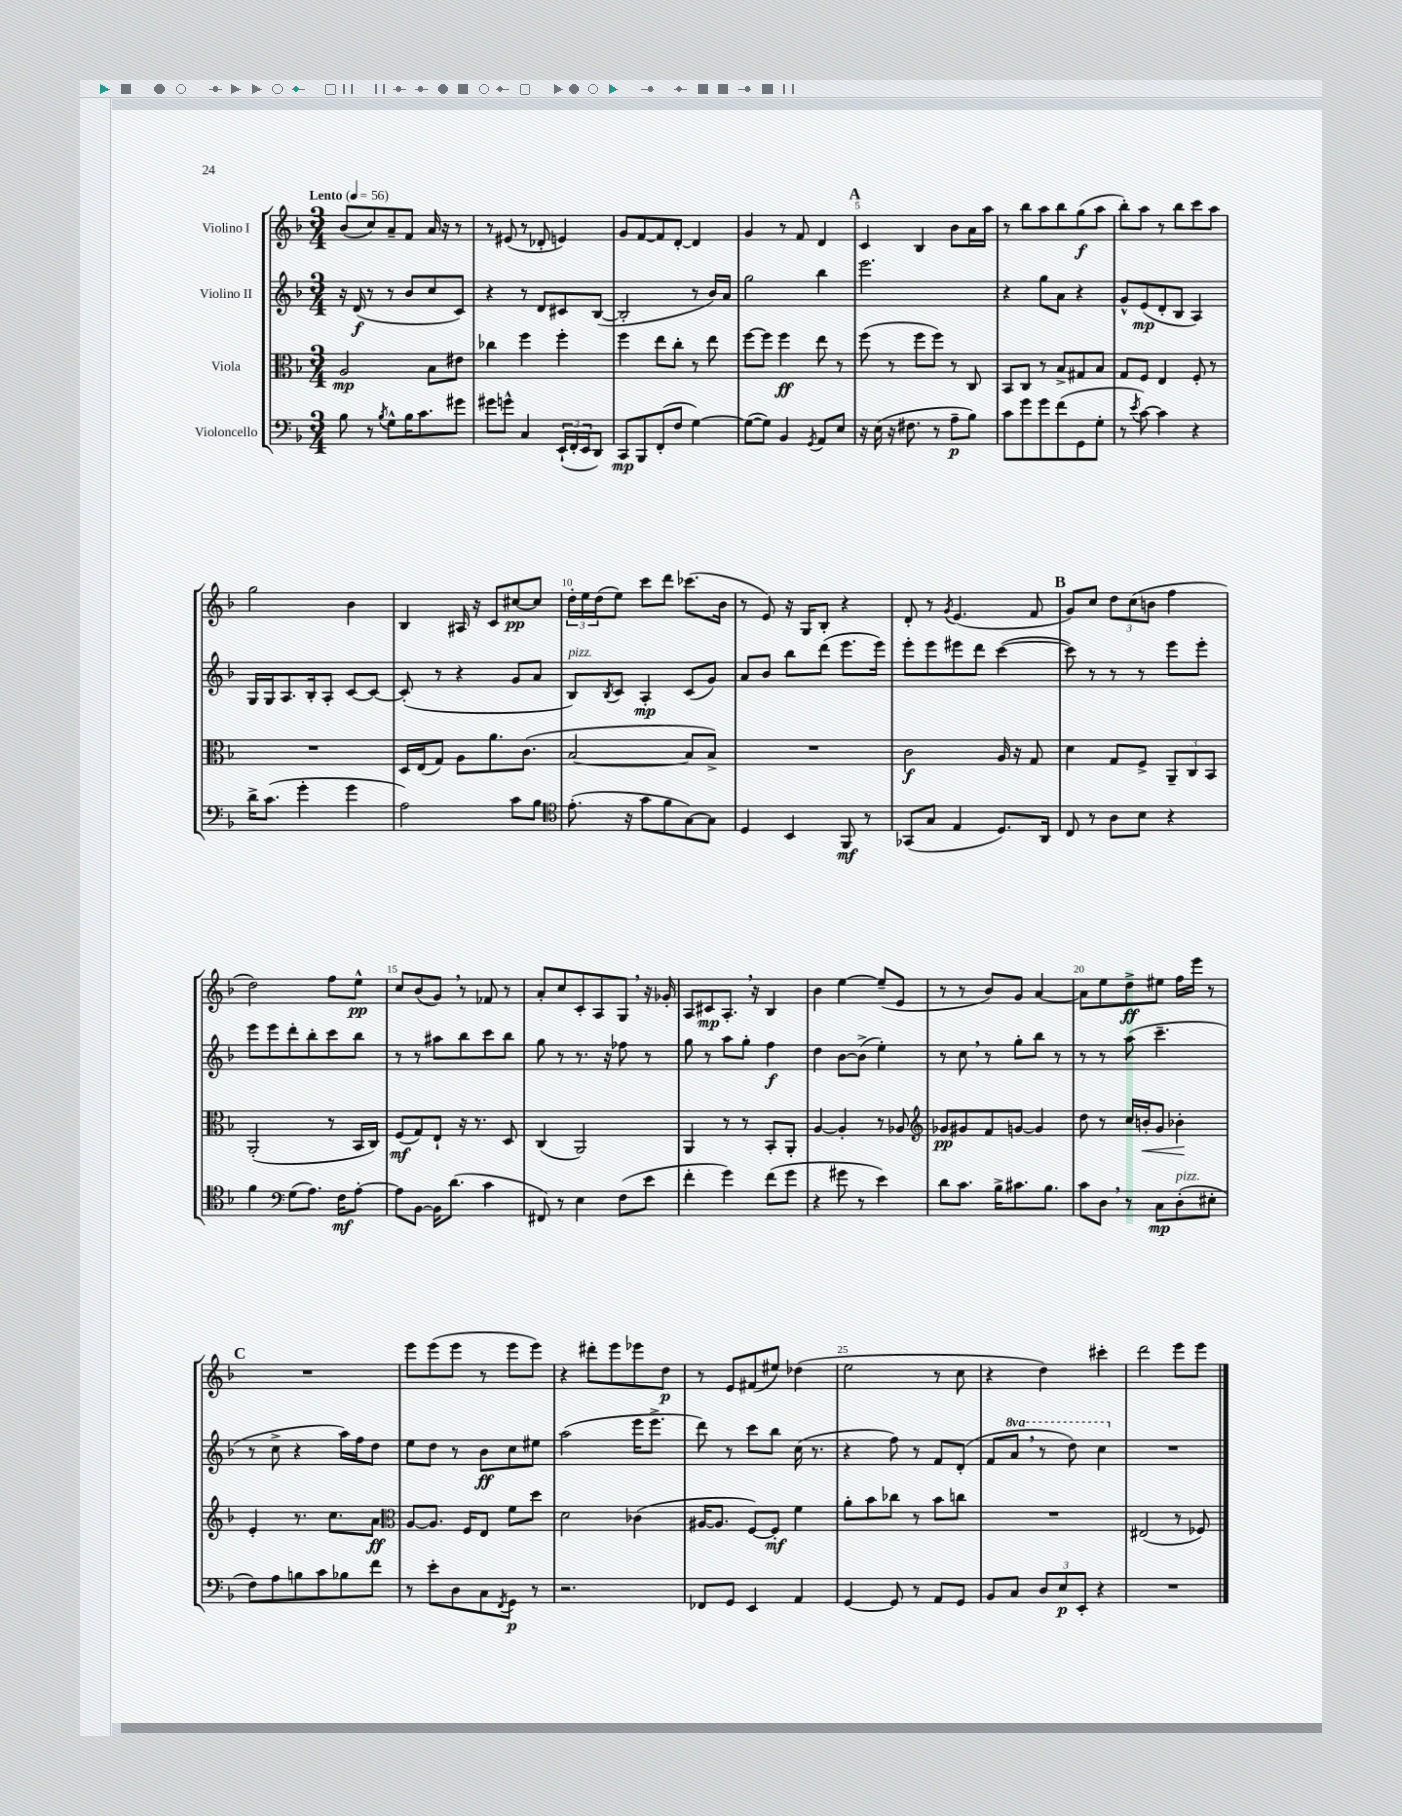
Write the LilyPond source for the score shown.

<<
\new StaffGroup <<
\new Staff = "s0" \with { instrumentName = "Violino I" } {
    \clef treble \key f \major \numericTimeSignature \time 3/4 \tempo "Lento" 4 = 56
    bes'8( c''8) a'8-- f'8 a'16 r16 r8 |
    r8 eis'8( r8 des'8-. e'4) |
    g'8 f'8~ f'8 d'8~-. d'4 |
    g'4 r8 f'8 d'4 |
    \mark \markup { \bold "A" } c'4 bes4 bes'8 a'16 a''16 |
    r8 bes''8 a''8 bes''8 g''8\f( a''8 |
    bes''8-.) a''8 r8 bes''8 c'''8 a''8 |
    g''2 bes'4 |
    bes4 ais16 r16 c'8 cis''8~\pp cis''8 |
    \tuplet 3/2 { d''16-. e''16 d''16( } e''8) c'''8 d'''8 ces'''8.( bes'16 |
    r8 e'8) r16 g16 bes8-. r4 |
    d'8-. r8 \acciaccatura { g'8 } e'4.( f'8 |
    \mark \markup { \bold "B" } g'8) c''8 \tuplet 3/2 { d''8 c''8( b'8 } f''4 |
    d''2) f''8 e''8-^\pp |
    c''8 bes'8( g'8) \breathe r8 fes'8 r8 |
    a'8-. c''8 c'8-. a8 g8 \breathe r16 ges'16-. |
    a8 cis'8\mp a8.-. \breathe r16 bes4 |
    bes'4 e''4~ e''8--( e'8 |
    r8 r8 bes'8) g'8 a'4~ |
    a'8 e''8 d''8->\ff eis''8 f''16 e'''16 r8 |
    \mark \markup { \bold "C" } R2. |
    e'''8 e'''8( e'''8 r8 e'''8 e'''8) |
    r4 dis'''8-. e'''8 ees'''8 d''8\p |
    r8 e'8 fis'8( eis''8) des''4( |
    e''2 r8 c''8 |
    r4 d''4) cis'''4-. |
    d'''2 e'''8 e'''8 \bar "|." |
}
\new Staff = "s1" \with { instrumentName = "Violino II" } {
    \clef treble \key f \major \numericTimeSignature \time 3/4 \set Staff.ottavationMarkups = #ottavation-simple-ordinals
    r16 d'16\f( r8 r8 bes'8 c''8 c'8) |
    r4 r8 d'8 cis'8 bes8~( |
    bes2-. r8 bes'16) a'16 |
    g''2 bes''4 |
    \mark \markup { \bold "A" } e'''2. |
    r4 g''8 a'8 r4 |
    g'8-^ e'8\mp( d'8-. bes8 a4) |
    g16 g16 a8. bes16-. a8-. c'8~ c'8~ |
    c'8-.( r8 r4 g'8 a'8 |
    bes8^\markup { \italic "pizz." }) \acciaccatura { bes8 } c'8 a4-.\mp c'8( g'8) |
    a'8 bes'8 bes''8 d'''8( e'''8. e'''16) |
    e'''8-. e'''8 eis'''8 d'''8 c'''4~( |
    \mark \markup { \bold "B" } c'''8) r8 r8 r8 e'''8 e'''8-. |
    e'''8 e'''8 d'''8-. bes''8-. c'''8 bes''8 |
    r8 r8 ais''8 bes''8 c'''8 bes''8 |
    g''8 r8 r8. r16 fes''8 r8 |
    g''8 r8 a''8 g''8-. f''4\f |
    d''4 bes'8~ bes'8->( e''4-.) |
    r8 c''8 \breathe r8 g''8-. bes''8 r8 |
    r8 r8 a''8( c'''4.-- |
    \mark \markup { \bold "C" } r8 c''8-> r4 a''16) f''16 d''8 |
    e''8 d''8 r8 bes'8\ff c''8 eis''8 |
    a''2( e'''16 e'''8.-> |
    d'''8) r8 c'''8 bes''8 c''16( r8. |
    r4 f''8) r8 f'8 d'8-.( |
    f'8 \ottava #1 a''8 \breathe r8 d'''8) c'''4 \ottava #0 |
    R2. \bar "|." |
}
\new Staff = "s2" \with { instrumentName = "Viola" } {
    \clef alto \key f \major \numericTimeSignature \time 3/4
    a2\mp bes8 eis'8 |
    ces''4 f''4 f''4-. |
    f''4 e''8 c''8-. r8 e''8 |
    f''8~ f''8 f''4\ff e''8 r8 |
    \mark \markup { \bold "A" } f''8( r8 f''8 f''8) r8 c8 |
    bes,8 c8 r8 bes8-> gis8 bes8 |
    g8 f8 e4 f8-. r8 |
    R2. |
    d16 e16( g8) a8 a'8. c'8.( |
    bes2~ bes8 bes8->) |
    R2. |
    c'2\f a16 r16 g8 |
    \mark \markup { \bold "B" } d'4 g8 f8-> \tuplet 3/2 { a,8-- c8 bes,8 } |
    a,2-.( r8 bes,16 c16) |
    f8\mf( g8) e8-! r16 r8. d8 |
    c4( a,2) |
    a,4 r8 r8 bes,8-. a,8-. |
    a4~ a4-. r8 aes8 |
    \clef treble ges'8\pp gis'8 f'8 g'8~ g'4 |
    d''8 r8 c''16 b'16-.\< g'8 bes'4-.\! |
    \mark \markup { \bold "C" } e'4-. r8. c''8. a'8\ff |
    \clef alto a8~ a8. f16 e8 f'8 d''8 |
    d'2 ces'4( |
    ais16~ ais8. f8~) f8-.\mf f'4 |
    a'8-. bes'8 ces''8 r8 bes'8 c''8 |
    R2. |
    eis2( r8 fes8) \bar "|." |
}
\new Staff = "s3" \with { instrumentName = "Violoncello" } {
    \clef bass \key f \major \numericTimeSignature \time 3/4
    bes8 r8 \acciaccatura { bes8 } g8-^ bes16 c'8. gis'8 |
    gis'8 g'8-^ c4 \tuplet 3/2 { e,16-!( f,16-. e,16 } d,8) |
    c,8\mp bes,,8 f,8-.( f8 g4~) |
    g8~( g8) bes,4 \acciaccatura { g,8 } a,8 e8 |
    \mark \markup { \bold "A" } r16 e16( r16 fis8. r8 a8--\p bes8) |
    c'8 g'8 g'8 f'8( g,8 g8-. |
    r8 \acciaccatura { e'8 } c'8~) c'4 r4 |
    d'16-> c'8.( g'4-. g'4 |
    a2) c'8 bes8 |
    \clef tenor e'8.-.( r16 g'8 f'8 g8~) g8 |
    d4 bes,4 f,8\mf r8 |
    ges,8( g8 e4 d8.) a,16 |
    \mark \markup { \bold "B" } c8 r8 a8 bes8 r4 |
    f'4 \clef bass g8( a8.) f16\mf a8~-. |
    a8 bes,8~ bes,16 d'8.( c'4 |
    fis,8) r8 e4 f8( e'8 |
    f'4-. g'4) f'8( g'8 |
    r4 gis'8 r8 e'4) |
    d'8 c'8. bes16-> cis'8. bes8. |
    c'8 d8 \breathe r8 c8\mp d8-.^\markup { \italic "pizz." }( eis8-. |
    \mark \markup { \bold "C" } f8) a8 b8 c'8 bes8 f'8 |
    r8 e'8-. d8 c8 \acciaccatura { f,8 } g,8\p r8 |
    r2. |
    fes,8 g,8 e,4 a,4 |
    g,4~ g,8 r8 a,8 g,8 |
    bes,8 c8 \tuplet 3/2 { d8 e8\p e,8-. } r4 |
    R2. \bar "|." |
}
>>
>>
\layout { \context { \Score \override BarNumber.break-visibility = ##(#f #t #t) barNumberVisibility = #(every-nth-bar-number-visible 5) } }
